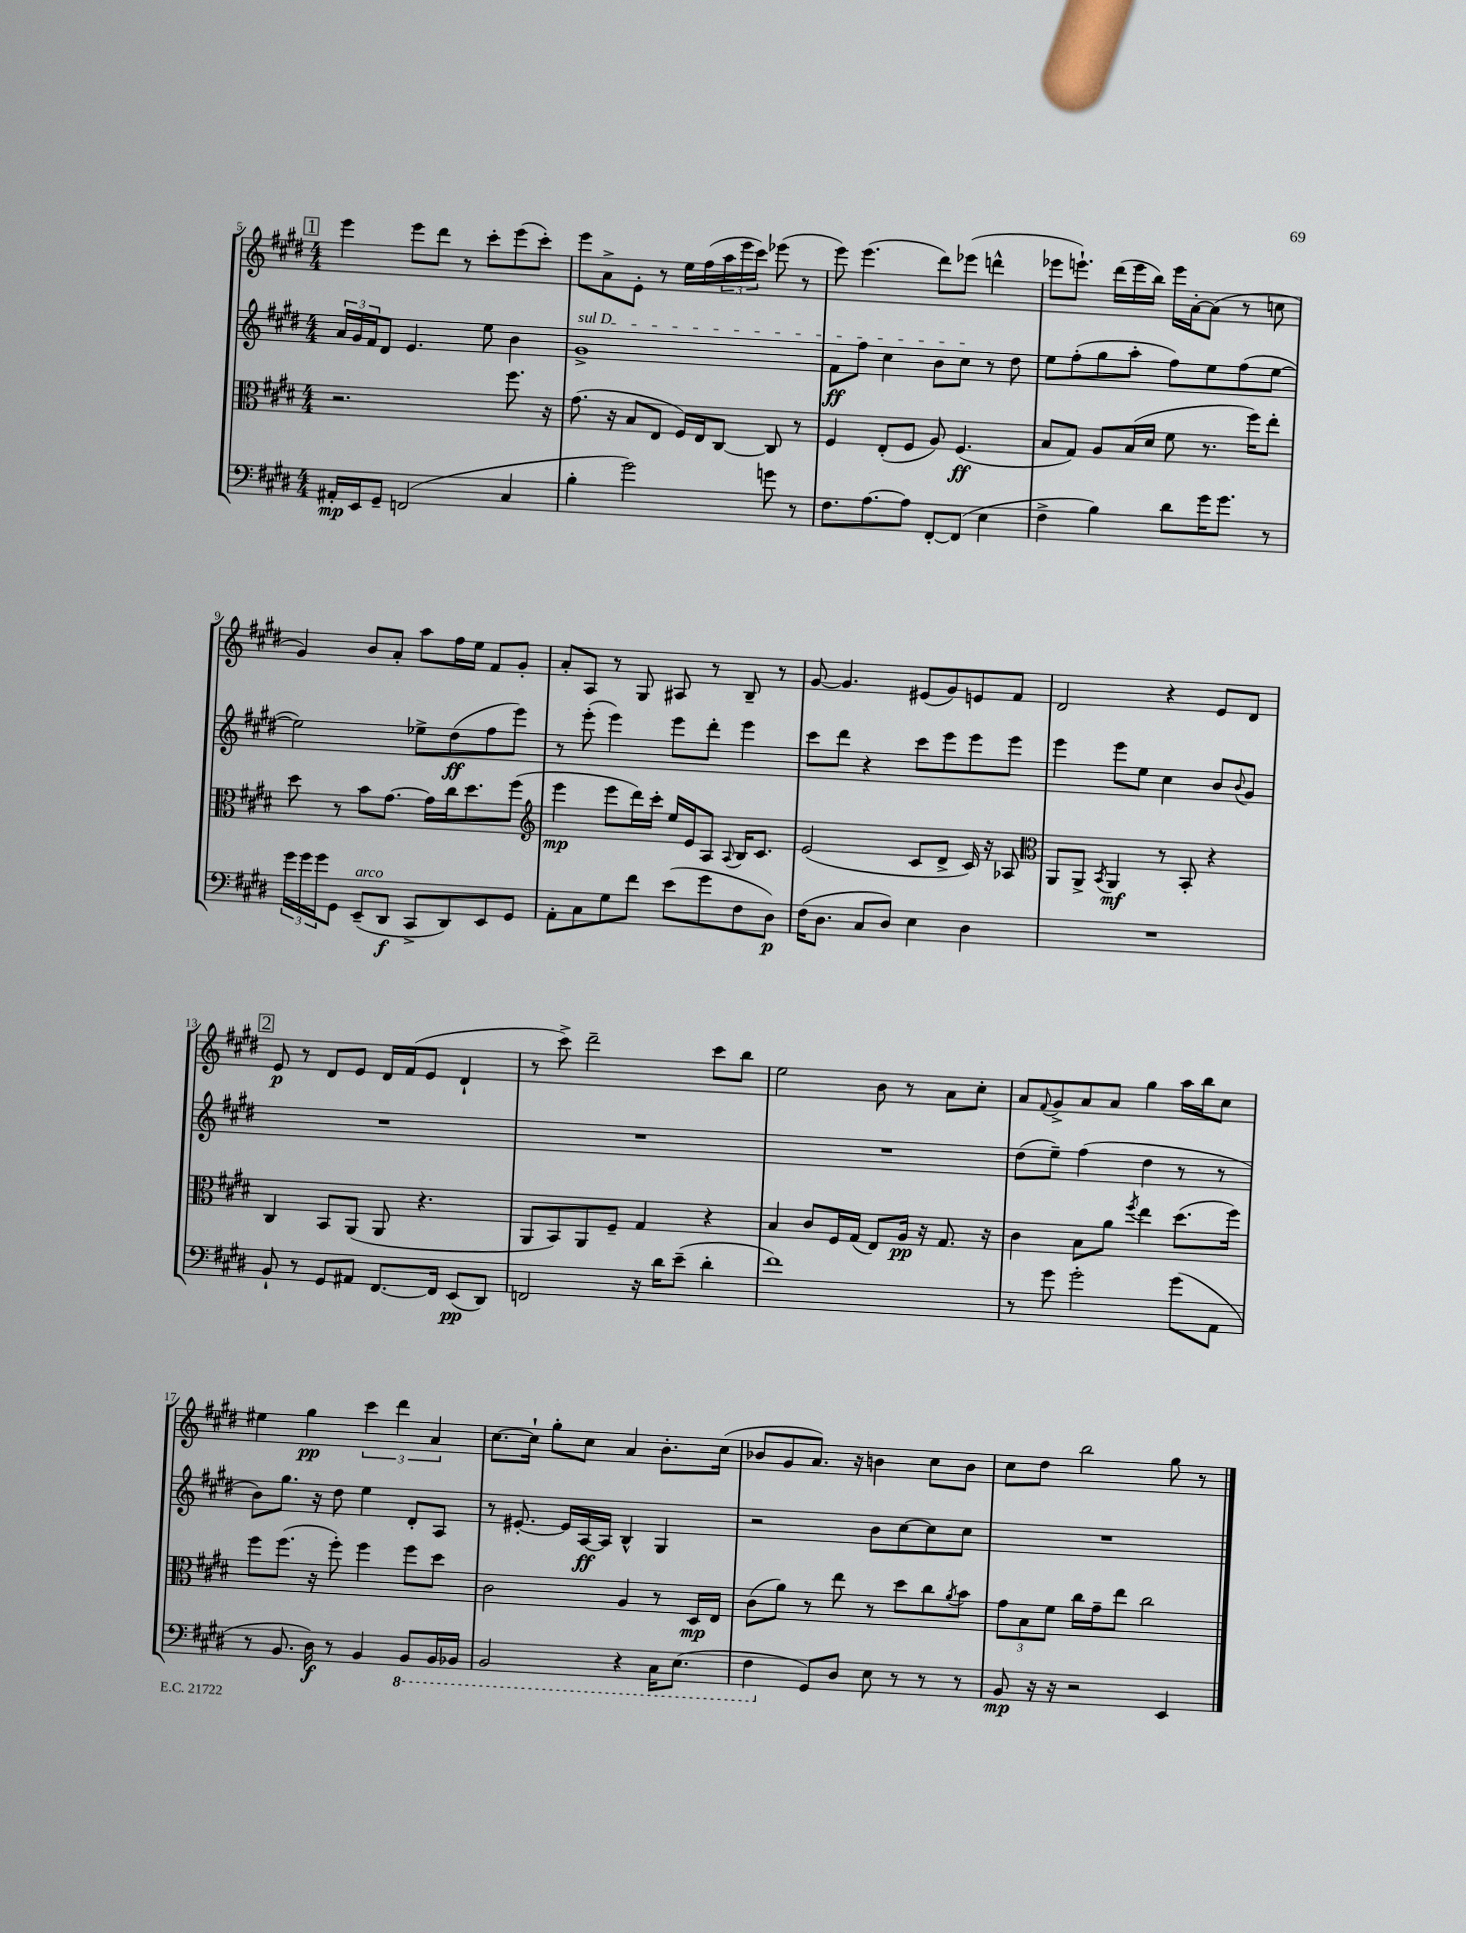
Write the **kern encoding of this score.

**kern	**kern	**kern	**kern
*staff4	*staff3	*staff2	*staff1
*clefF4	*clefC3	*clefG2	*clefG2
*k[f#c#g#d#]	*k[f#c#g#d#]	*k[f#c#g#d#]	*k[f#c#g#d#]
*M4/4	*M4/4	*M4/4	*M4/4
16AA#'	2.r	24a	4eee
.	.	24g#	.
16EE	.	.	.
.	.	24f#	.
8GG#~	.	8d#	.
(2FF	.	4.e	8eee
.	.	.	8ddd#
.	.	.	8r
.	.	8ee	8ccc#'
4C#	8.ff#	4b	(8eee
.	.	.	8ccc#')
.	16r	.	.
=	=	=	=
4B'	(8.g#	1g#^	8eee
.	.	.	8a^
.	16r	.	.
2g#)	8B	.	8e'
.	8E	.	8r
.	16F#)	.	16ee
.	16E	.	(16ff#
.	[8C#	.	24aa
.	.	.	24eee
.	.	.	24ccc#)
8g	8C#]	.	(8eee-
8r	8r	.	8r
=	=	=	=
8.F#	4F#	8f#	8eee)
.	.	8ff#	(4.eee
[8.A	.	.	.
.	(8E'	4cc#	.
8A]	8F#	.	.
[8FF#'	8A)	8b	8ddd#)
(8FF#]	(4.F#	8cc#	(8eee-
4E	.	8r	4ddd^^
.	.	8dd#	.
=	=	=	=
4F#^	8B	8ee	8eee-
.	8G#)	(8ff#'	8.eee`)
4B)	8A	8gg#	.
.	.	.	(16ddd#
.	(16B	8aa'	16eee
.	16d#	.	16bb)
8d#	8f#	8ff#)	16eee
.	.	.	[16a'
16g#	8.r	8ee	(8a]
8.g#	.	.	.
.	.	(8ff#	8r
.	16ff#)	.	.
8r	8ee'	[8ee	8cc
=	=	=	=
24g#	8dd#	2ee])	4g#)
24g#	.	.	.
24g#	.	.	.
8GG#	8r	.	.
(8EE~	8b	.	8b
8DD#	[8.g#	.	8a'
8CC#^	.	8ee-^	8aa
.	16g#]	.	.
8DD#)	16cc#	(8dd#	16ff#
.	8.dd#	.	16ee
8EE	.	8ff#	8f#
8GG#	(8ff#	8eee)	8g#'
=	=	=	=
*	*clefG2	*	*
8AA'	4eee	8r	8a'
8C#	.	(8eee'	8A
8G#	8eee	4eee)	8r
8f#	16ddd#)	.	8G#
.	16ccc#'	.	.
(8e	16ee	8eee	8A#
.	16e	.	.
8g#	8A	8ddd#'	8r
.	8qqA	.	.
8F#	16B	4eee	8B~
.	8.c#	.	.
8D#)	.	.	8r
=	=	=	=
(16F#	(2e	8ccc#	[8g#
8.D#	.	.	.
.	.	8ddd#	4.g#]
8C#	.	4r	.
8D#)	.	.	.
4E	8c#	8ccc#	(8e#
.	8d#^	8eee	8g#)
4D#	16c#)	8eee	8e
.	16r	.	.
.	8A-	8eee	8f#
=	=	=	=
*	*clefC3	*	*
1r	8AA	4eee	2d#
.	8AA^	.	.
.	8qBB	.	.
.	4AA	8eee	.
.	.	8ee	.
.	8r	4cc#	4r
.	8BB'	.	.
.	4r	8b	8e
.	.	8qqb	.
.	.	8g#	8d#
=	=	=	=
8BB`	4C#	1r	8e
8r	.	.	8r
8GG#	8BB	.	8d#
8AA#	(8AA	.	8e
[8.FF#	8AA	.	16d#
.	.	.	(16f#
.	4.r	.	8e
16FF#]	.	.	.
(8EE	.	.	4d#`
8DD#)	.	.	.
=	=	=	=
2FF	8AA	1r	8r
.	8BB)	.	8ccc#^)
.	8AA	.	2ddd#~
.	8F#~	.	.
16r	4G#	.	.
16d#	.	.	.
(8e~	.	.	.
4d#'	4r	.	8ccc#
.	.	.	8bb
=	=	=	=
1f#)	4B	1r	2ee
.	8c#	.	.
.	16F#	.	.
.	(16G#	.	.
.	8E)	.	8b
.	16A	.	8r
.	16r	.	.
.	8.G#	.	8a
.	.	.	8cc#'
.	16r	.	.
=	=	=	=
8r	4c#	(8dd#	8a
.	.	.	8qqf#
8g#	.	8ee~)	8g#^
2g#'	8B	(4ff#	8a
.	8a	.	8a
.	8qff#	.	.
.	4ee	4dd#	4gg#
(8g#	(8.dd#	8r	16aa
.	.	.	16bb
8AA	.	8r	8cc#
.	16ff#)	.	.
=	=	=	=
8r	8ff#	8b)	4ee#
8.BB	(8.ff#	8.gg#	.
.	.	.	4gg#
16D#)	16r	16r	.
8r	8ff#')	8dd#	.
4BB	4ff#	4ee	6ccc#
.	.	.	6ddd#
8BBB	8ff#	8d#'	.
.	.	.	6a
16BBB	8dd#	8A	.
16BBB-	.	.	.
=	=	=	=
2BBB	2c#	8r	[8.cc#
.	.	[8.e#'	.
.	.	.	16cc#`]
.	.	.	8gg#'
.	.	16e#]	.
.	.	[16A	8cc#
.	.	16A]	.
4r	4A	4B^^	4a
16CC#	8r	4G#	8.b'
(8.EE	.	.	.
.	16D#	.	.
.	16E	.	(16cc#
=	=	=	=
4FF#	(8c#	2r	8b-
.	8a)	.	8g#
8GG#)	8r	.	8.a)
8D#	8ee	.	.
.	.	.	16r
8E	8r	8b	4b
8r	8dd#	[8cc#	.
8r	8cc#	8cc#]	8cc#
.	8qa	.	.
8r	8b	8cc#	8b
=	=	=	=
8BB	12g#	1r	8cc#
.	12B	.	.
16r	.	.	8dd#
.	12f#	.	.
16r	.	.	.
2r	16cc#	.	2bb
.	16g#~	.	.
.	8ee	.	.
.	2cc#	.	.
4EE	.	.	8gg#
.	.	.	8r
==	==	==	==
*-	*-	*-	*-
